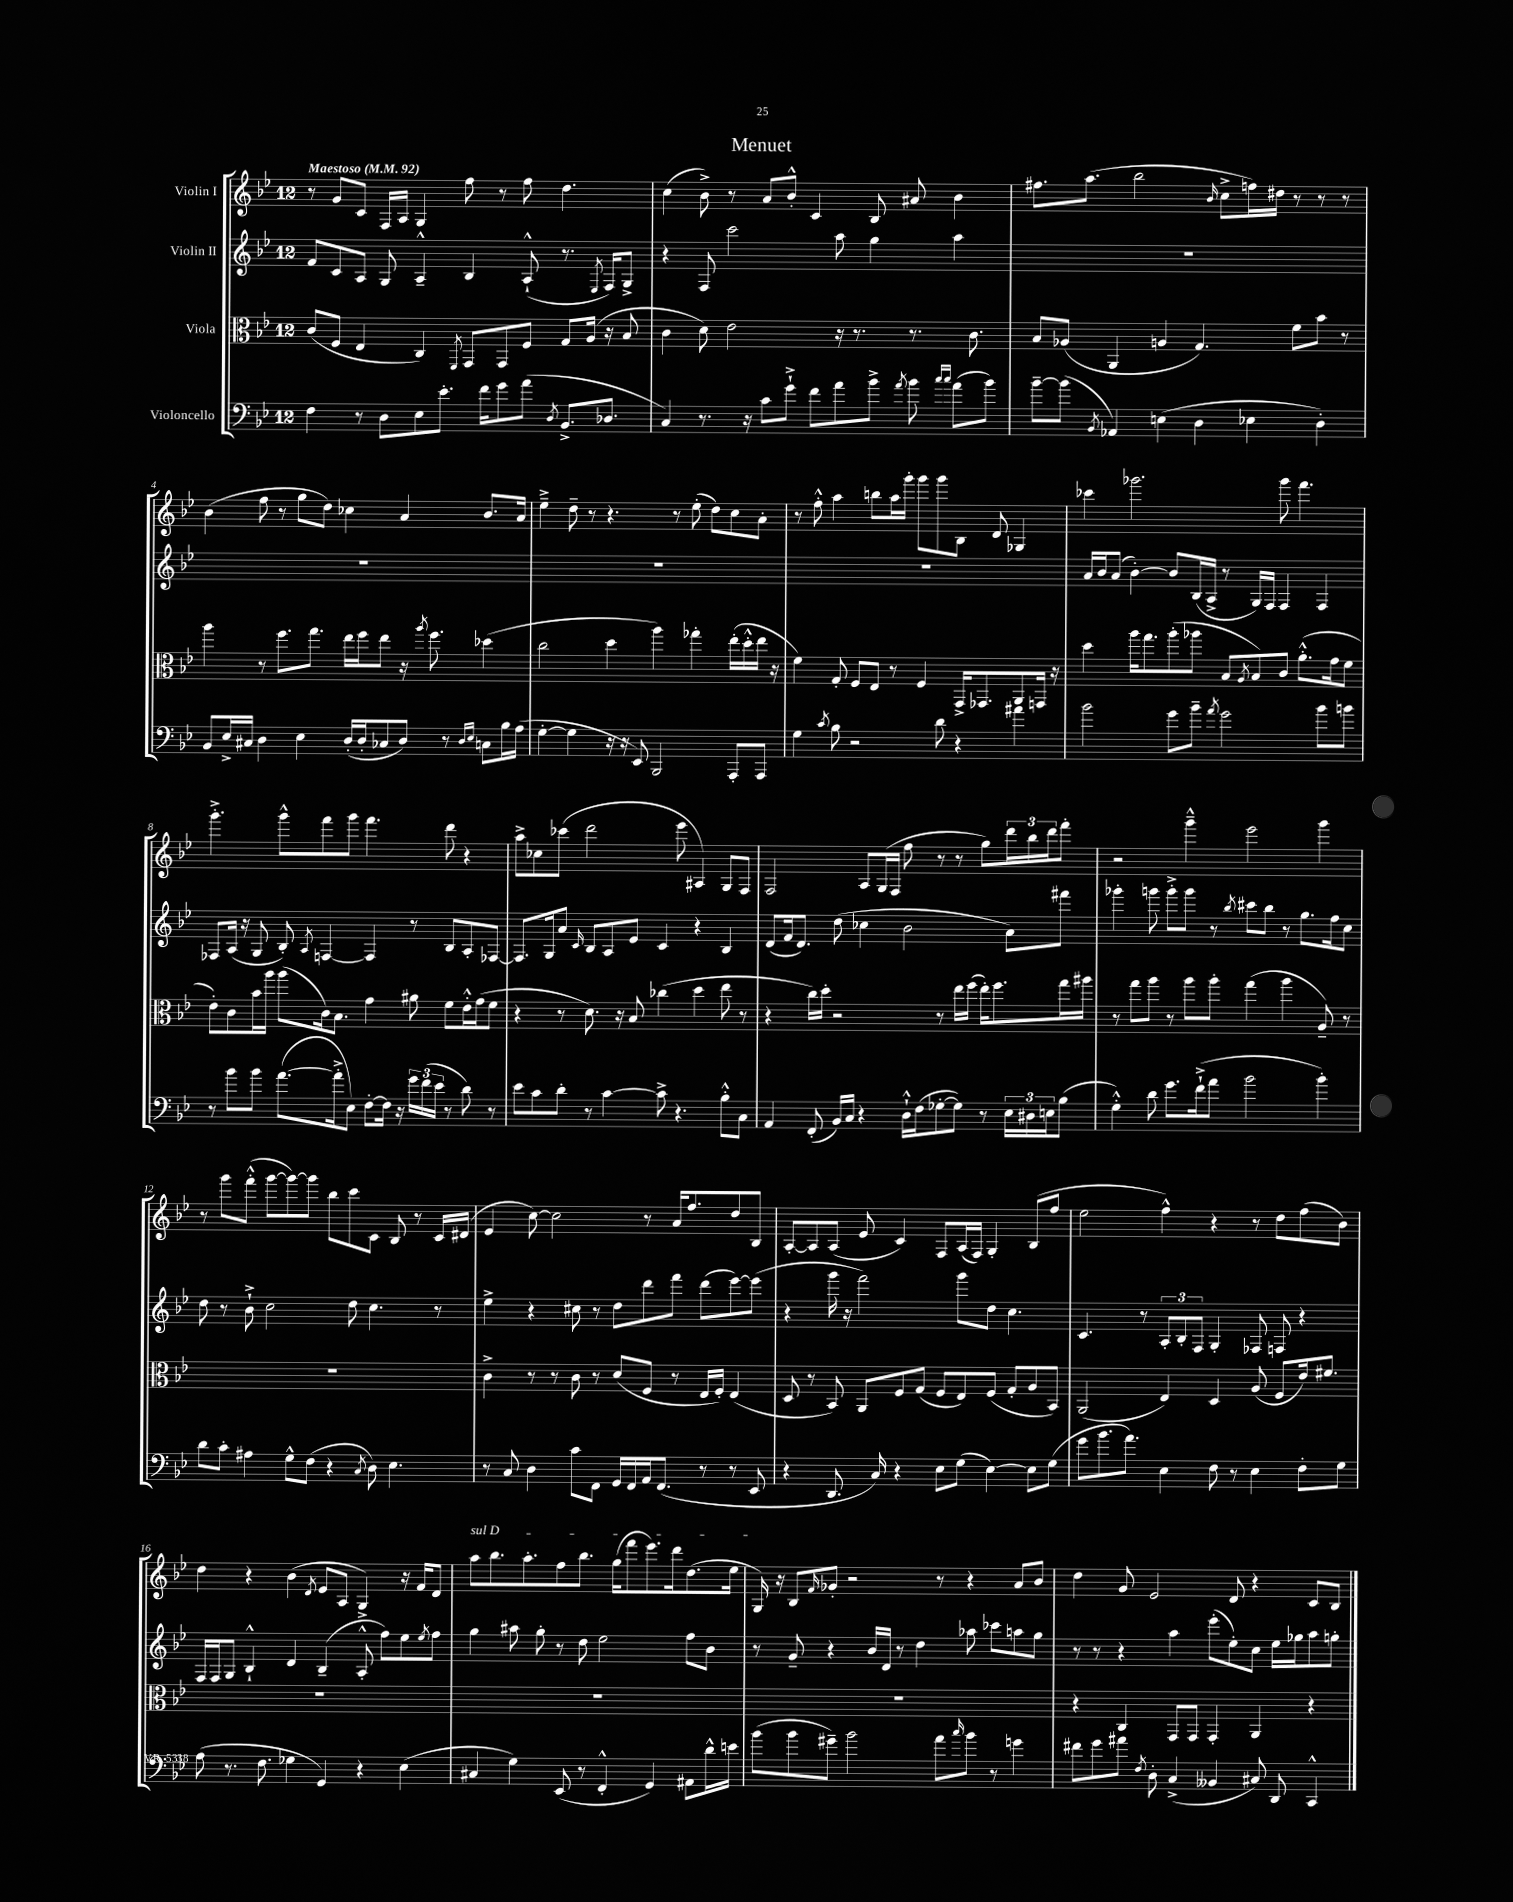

**kern	**kern	**kern	**kern
*staff4	*staff3	*staff2	*staff1
*clefF4	*clefC3	*clefG2	*clefG2
*k[b-e-]	*k[b-e-]	*k[b-e-]	*k[b-e-]
*M12/8	*M12/8	*M12/8	*M12/8
*MM92	*MM92	*MM92	*MM92
4F	(8c	8f	8r
.	8F	8c	8g
8r	4E-	8A	8c
8D	.	8G	16F
.	.	.	16A
8E-	4C)	4A~^^	4G
8.e-'	.	.	.
.	8qFF	.	.
.	8GG	4B-	8ff
16f	.	.	.
8g	8GG	.	8r
(8a	8F	(8A`^^	8ff
8qD	.	.	.
8.BB-^	8G	8.r	4.dd
.	(16A	.	.
.	.	8qE-	.
8.D-	16r	16F)	.
.	8B-	8G^	.
=	=	=	=
4C)	4c	4r	(4cc
8.r	8d)	8F	8b-^)
.	2e-	2ccc	8r
16r	.	.	.
8c	.	.	8a
8g`^	.	.	8b-'^^
8f	.	.	4c
8a	16r	8aa	.
.	8.r	.	.
8b-^	.	4gg	8B-
8qa	.	.	.
8b-	8.r	.	8a#
16qqcc	.	.	.
16qqcc	.	.	.
(8a	.	4aa	4b-
.	8.c	.	.
8b-)	.	.	.
=	=	=	=
[8b-~	8B-	1.r	8.ff#
(8b-]	(8A-	.	.
.	.	.	(8.aa
8qBB-	.	.	.
4AA-)	4AA	.	.
.	.	.	2bb-
(4E	4A	.	.
4D	4.G)	.	.
.	.	.	16qqb-
.	.	.	8cc^
4E-	.	.	16ff)
.	.	.	16dd#
.	8f	.	8r
4D')	8b-	.	8r
.	8r	.	8r
=	=	=	=
8BB-	4aa	1.r	(4b-
16E-^	.	.	.
16C#	.	.	.
4D	8r	.	8ff
.	8.ff	.	8r
4E-	.	.	8gg
.	8.gg	.	.
.	.	.	8dd)
(16D'	16ee-	.	4cc-
16D'	16ff	.	.
8C-	8ee-	.	.
8D)	16r	.	4a
.	8qaa	.	.
.	8.ff	.	.
8r	.	.	.
16qqD	.	.	.
16qqE-	.	.	.
8C	(4dd-	.	8.b-
16B-	.	.	.
(16A	.	.	16a
=	=	=	=
[4G'	2cc	1.r	4ee-~^
4G]	.	.	8dd~
.	.	.	8r
16r	4dd	.	4.r
16r	.	.	.
8EE-)	.	.	.
2BBB-	4aa)	.	.
.	.	.	8r
.	4gg-'	.	(8ee-'
.	.	.	8dd)
8AAA'	(16ee-'	.	8cc
.	16dd'^^	.	.
8AAA	16ee-	.	8a'
.	16r	.	.
=	=	=	=
4G	4f)	1.r	8r
.	.	.	8ff'^^
8qc	.	.	.
8B-	8G'	.	4aa
2r	8F	.	.
.	8E-	.	8bb
.	8r	.	16aa
.	.	.	16ggg'
.	4F	.	8ggg
8d	.	.	8ggg
4r	16GG^	.	8B-
.	8.GG-	.	.
.	.	.	8d
4a#	8AA	.	4G-
.	16GG	.	.
.	16r	.	.
=	=	=	=
2b-	4dd	16a	4ccc-
.	.	16b-	.
.	.	(8a	.
.	16aa	[4b-')	2.ggg-
.	8.gg	.	.
8g	(8aa'	8b-]	.
8b-~	8aa-	(16B-	.
.	.	16A^	.
8qa	.	.	.
2g	8B-	8r	.
.	8qA	.	.
.	8B-)	16G)	.
.	.	16F	.
.	8c	4F	8ggg-
.	(8.a'^^	.	4.fff
8b-	.	4F	.
.	16g	.	.
8b	8f	.	.
=	=	=	=
8r	8e-')	8F-	4.ggg'^
8b-	8c	(16A	.
.	.	16r	.
8b-	16b-	8G	.
.	16aa	.	.
([8.a	(8aa	8B-')	8ggg^^
.	.	8qA	.
.	16c)	[4F	8fff
16a'^]	8.B-	.	.
8E-)	.	.	8ggg
[8F'	4g	4F]	4.fff
16F]	.	.	.
16r	.	.	.
24g	8a#	8r	.
(24f	.	.	.
24e-	.	.	.
8r	8f	8B-	8ddd
8d)	16e-'^^	8A'	4r
.	(16g	.	.
8r	8f	[8F-	.
=	=	=	=
8e-	4r	8.F-]	8aa^
8c	.	.	8cc-
.	.	16G	.
8d'	8r	8a	(8ccc-
.	.	16qqc	.
8r	8.d)	8B-	2ddd
[4c	.	8A	.
.	16r	.	.
.	8B-	8e-	.
8c^]	(4cc-	4c	.
4.r	.	.	8eee-
.	4dd	4r	4A#)
8B-'^^	8ee-	4B-	8G
8C	8r	.	8F
=	=	=	=
4AA	4r	(8d	2F
.	.	16f	.
.	.	8.d)	.
(8FF'	16cc)	.	.
.	16dd'	.	.
16BB-)	2r	(8dd	.
16C	.	.	.
4r	.	4cc-	8A
.	.	.	(16G
.	.	.	16F
16D`^^	.	2b-	8ff
(16F	.	.	.
[8G-'	8r	.	8r
8G-])	16ee-	.	8r
.	(16ff	.	.
8r	16ee-')	.	8gg)
.	8.ff	.	.
24E-	.	8a)	24ddd
24D#	.	.	24bb-
24E	.	.	24ddd
(8B-	16gg	8fff#	8fff'
.	16aa#	.	.
=	=	=	=
4G'^^)	8r	4ggg-'	2r
.	8gg	.	.
8d	8aa	8ggg	.
8.g	8r	8ggg'^	.
.	8aa	8ggg	4ggg~^^
(16f`^	.	.	.
8a	8aa'	8r	.
.	.	8qbb-	.
2b-	(4gg	8ccc#	2eee-
.	.	8bb-	.
.	4aa	8r	.
.	.	8.gg	.
4b-')	8A~)	.	4ggg
.	.	16ff	.
.	8r	8cc	.
=	=	=	=
8d	1.r	8dd	8r
8c'	.	8r	8ggg
4A#	.	8b-`^	(8fff'^^
.	.	2cc	[8ggg
8G^^	.	.	8ggg_)
(8F	.	.	8ggg]
4r	.	.	8bb-
.	.	8dd	8ccc
8qC	.	.	.
8D)	.	4.cc	8c
4.E-	.	.	8B-
.	.	.	8r
.	.	8r	16c
.	.	.	(16d#
=	=	=	=
8r	4c^	4ee-^	4e-
8C	.	.	.
4D	8r	4r	[8cc)
.	8r	.	2cc]
8c	8c	8cc#	.
8FF	8r	8r	.
16GG	(8d	8dd	.
16FF	.	.	.
16AA	8F	8ddd	8r
(8.FF	.	.	.
.	8r	8fff	16a
.	.	.	8.ff
8r	16E-	(8ddd	.
.	16F')	.	.
8r	(4E-	[8eee-)	8dd
8EE-	.	(8eee-]	8B-
=	=	=	=
4r	8D	4r	[8A'
.	8r	.	8A]
8.DD	8BB-)	16ggg	(8A
.	.	16r	.
.	8AA	2fff)	8e-
16C)	.	.	.
4r	8F	.	4c)
.	(8G	.	.
8E-	8F	.	8F
(8G	8E-)	8ggg	(16A
.	.	.	16F)
[4E-)	(8F	8dd	4G'
.	8G'	4.cc	.
8E-]	8A	.	(8B-
(8G	8BB-)	.	8ff
=	=	=	=
8g	(2AA	4.c	2ee-
8.b-	.	.	.
8.a)	.	.	.
.	.	8r	.
4E-	4E-)	12A'	4ff^^)
.	.	12B-'	.
.	.	12F	.
8F	4D	4G'	4r
8r	.	.	.
4E-	(8A	8F-	8r
.	8F	8F	8dd
8F'	16e-)	4r	(8ff
.	8.f#	.	.
8G	.	.	8b-)
=	=	=	=
(8A	1.r	16F	4dd
.	.	16F	.
8.r	.	8G	.
.	.	4B-`^^	4r
8.F	.	.	.
4G-	.	4d	(4b-
.	.	.	8qd
4GG)	.	(4B-~	8e-
.	.	.	8A
4r	.	8A'^^	4G^)
.	.	8ff)	.
(4E-	.	8ee-	16r
.	.	.	16f
.	.	8qee-	.
.	.	8ff	8d
=	=	=	=
4C#	1.r	4gg	8aa
.	.	.	8.bb-
4G)	.	8aa#	.
.	.	.	8.aa'
.	.	8gg'	.
(8EE-	.	8r	8ff
8r	.	8dd	8.bb-
4FF'^^	.	2ee-	.
.	.	.	(16gg
.	.	.	8fff
4GG)	.	.	8.eee-)
.	.	.	16ddd
8AA#	.	8ff	(8.dd
16d^^	.	8b-	.
16e	.	.	16ee-
=	=	=	=
(8b-	1.r	8r	16G)
.	.	.	16r
8b-	.	8g~	8B-
.	.	.	16qqf
8g#~)	.	4r	8g-'
2b-	.	.	2r
.	.	16b-	.
.	.	16d	.
.	.	8r	.
.	.	4dd	.
8a	.	.	8r
16qqcc	.	.	.
8b-	.	8aa-	4r
8r	.	8ccc-	.
4g	.	8aa	8a
.	.	8gg	8b-
=	=	=	=
8f#	4r	8r	4dd
8g	.	8r	.
8a#	4C	4r	8g
8qF	.	.	.
8D'	.	.	2e-
(4C^	8GG	4aa	.
.	8GG	.	.
4BB--	4GG'	(8eee-'	.
.	.	8ee-')	8d
8C#)	4AA	8cc	4r
8DD	.	16ee-	.
.	.	16gg-	.
4CC^^	4r	8aa	8c
.	.	8gg'	8B-
==	==	==	==
*-	*-	*-	*-
